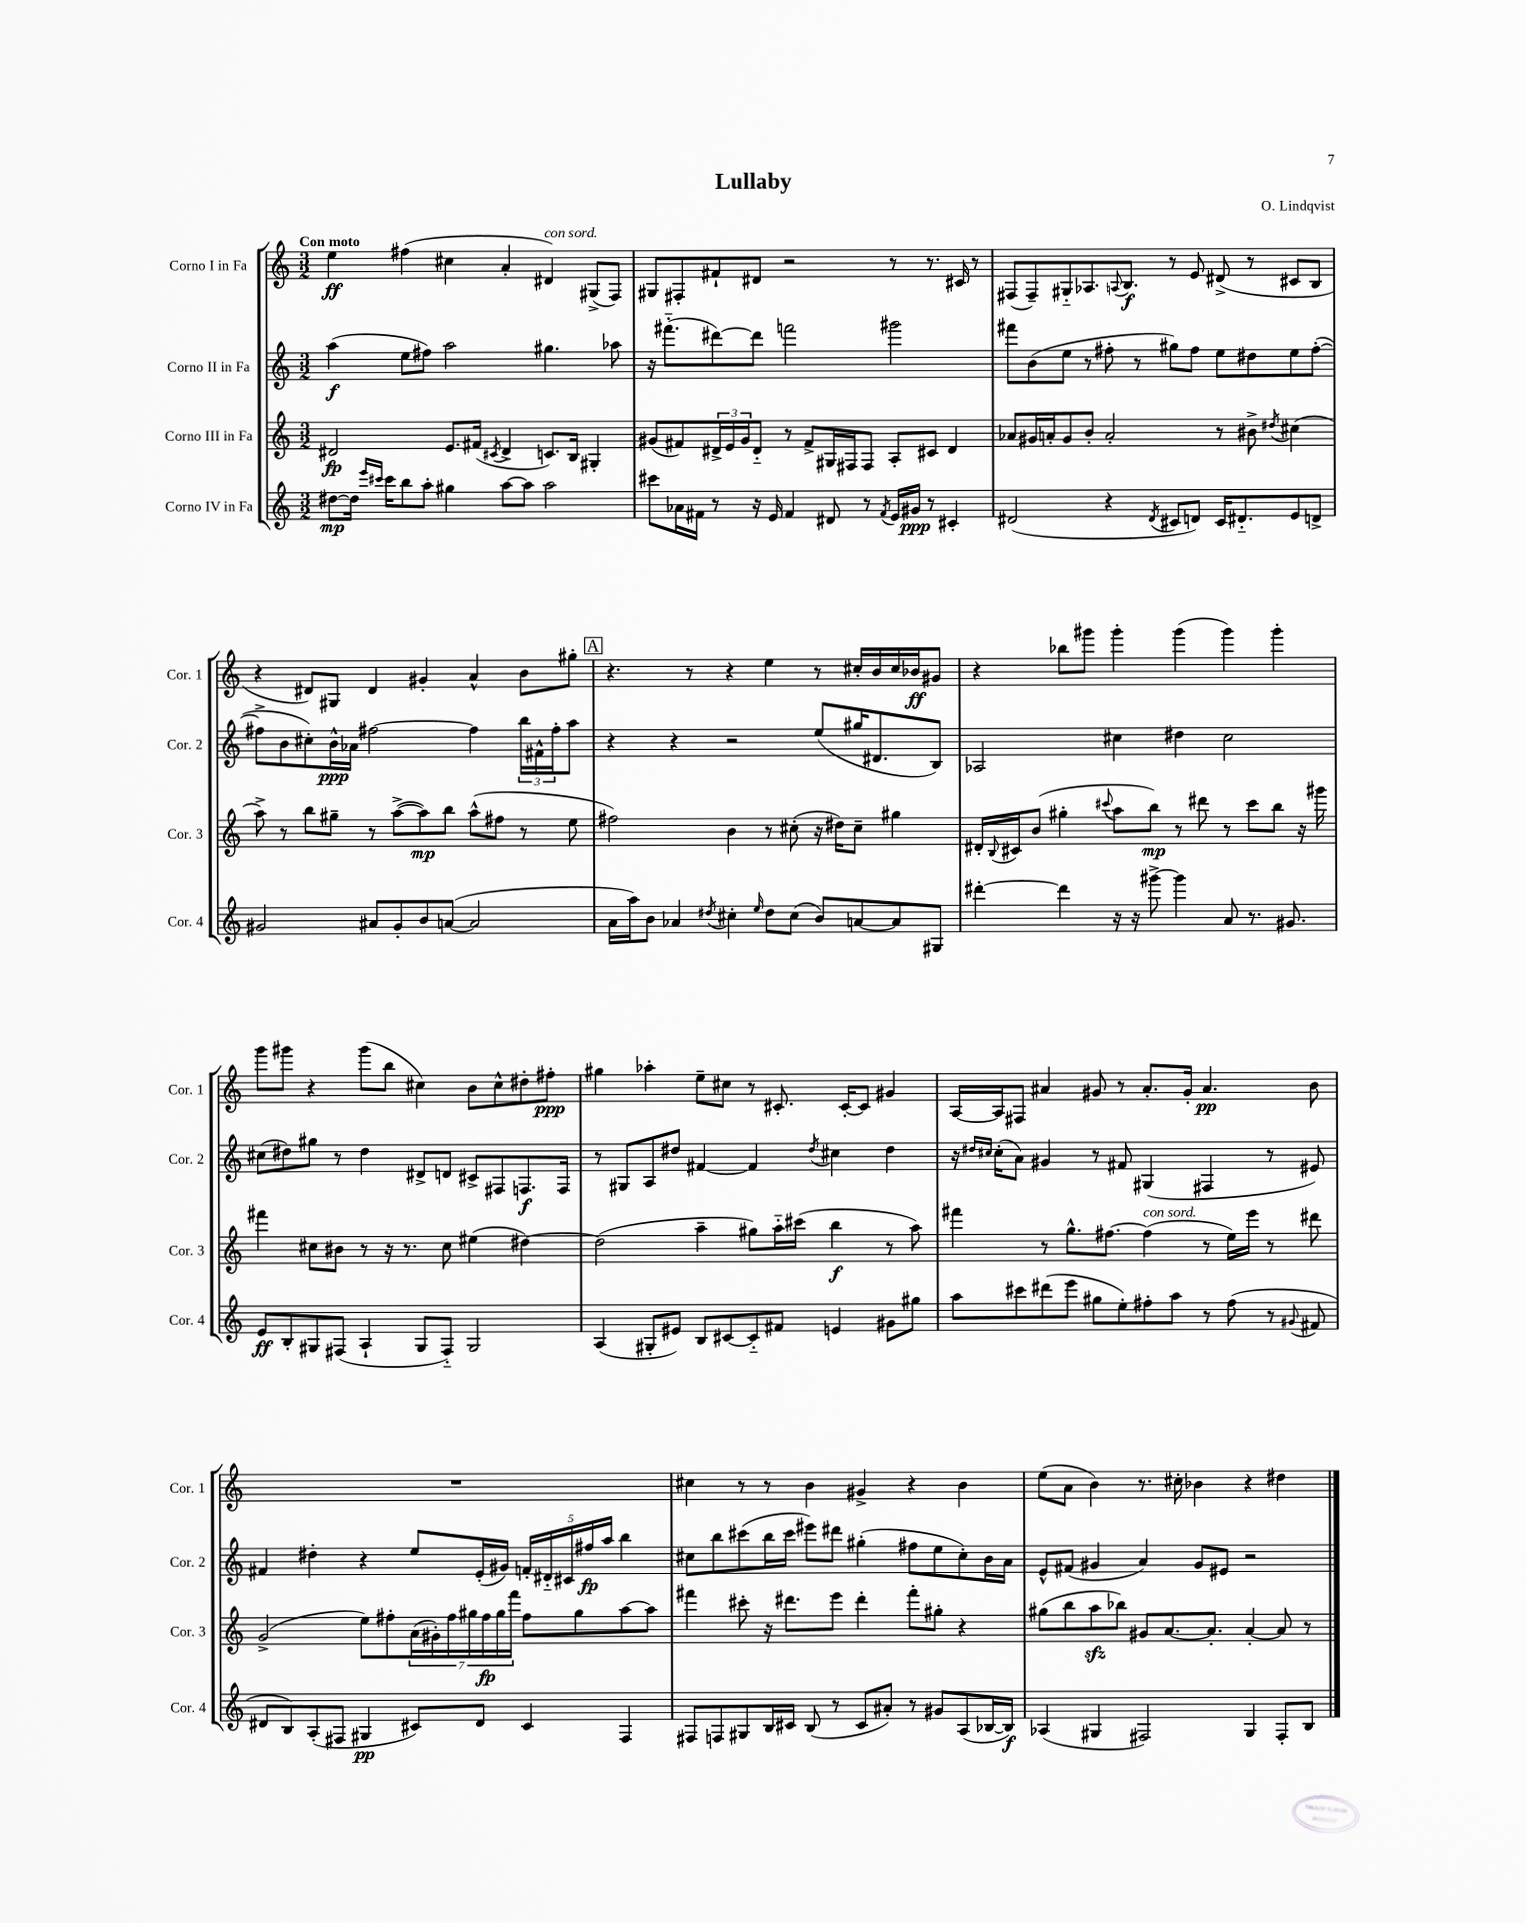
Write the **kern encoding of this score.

**kern	**dynam	**kern	**dynam	**kern	**dynam	**kern	**dynam
*part4	*part4	*part3	*part3	*part2	*part2	*part1	*part1
*staff4	*staff4	*staff3	*staff3	*staff2	*staff2	*staff1	*staff1
*I"Corno IV in Fa	*	*I"Corno III in Fa	*	*I"Corno II in Fa	*	*I"Corno I in Fa	*
*I'Cor. 4	*	*I'Cor. 3	*	*I'Cor. 2	*	*I'Cor. 1	*
*clefG2	*	*clefG2	*	*clefG2	*	*clefG2	*
*k[]	*	*k[]	*	*k[]	*	*k[]	*
*M3/2	*	*M3/2	*	*M3/2	*	*M3/2	*
=1	=1	=1	=1	=1	=1	=1	=1
!	!	!	!	!	!	!LO:TX:a:B:t=Con moto	!
[8dd#X\L	mp	2d#X/	fp	(4aa\	f	4ee\	ff
16dd#\Jk]	.	.	.	.	.	.	.
16qqeee/LL	.	.	.	.	.	.	.
16qqccc#X/JJ	.	.	.	.	.	.	.
16ccc#\KL	.	.	.	.	.	.	.
8bb\	.	.	.	8ee\L	.	(4ff#X\	.
8aa'\J	.	.	.	8ff#X\J)	.	.	.
4gg#X\	.	8.e/L	.	2aa\	.	4cc#X\	.
.	.	(16f#X/Jk	.	.	.	.	.
.	.	8qc#X/	.	.	.	.	.
[8aa\L	.	4d#^/	.	.	.	4a'/	.
8aa\J]	.	.	.	.	.	.	.
!	!	!	!	!	!	!LO:TX:a:i:t=con sord.	!
2aa\	.	8.cn/L)	.	4.gg#X\	.	4d#X/)	.
.	.	16B/Jk	.	.	.	.	.
.	.	4G#X'/	.	.	.	(8G#X^/L	.
.	.	.	.	8aa-X\	.	8F/J)	.
=2	=2	=2	=2	=2	=2	=2	=2
8ccc#X\L	.	(8g#X/L	.	16r	.	8G#X/L	.
.	.	.	.	(8.fff#X\L	.	.	.
16a-X\L	.	8f#X/)	.	.	.	8F#X'/	.
16f#X\JJ	.	.	.	.	.	.	.
8r	.	24d#X^/L	.	[8ddd#X\)	.	8f#X`/	.
.	.	24e/	.	.	.	.	.
.	.	24g#/J	.	.	.	.	.
16r	.	8d#/J	.	8ddd#\J]	.	8d#X/J	.
16e/	.	.	.	.	.	.	.
4f#/	.	8r	.	2fffn\	.	2r	.
.	.	8f#^/L	.	.	.	.	.
8d#X/	.	16G#X/L	.	.	.	.	.
.	.	16F#X/J	.	.	.	.	.
8r	.	8F#/J	.	.	.	.	.
8qf#/	.	.	.	.	.	.	.
16e/LL	.	8A'/L	.	2ggg#X\	.	8r	.
16g#X/JJ	ppp	.	.	.	.	.	.
8r	.	8c#X/J	.	.	.	8.r	.
4c#X'/	.	4d#/	.	.	.	.	.
.	.	.	.	.	.	16c#X/	.
.	.	.	.	.	.	8r	.
=3	=3	=3	=3	=3	=3	=3	=3
(2d#X/	.	8a-X/L	.	8fff#X\L	.	(8F#X/L	.
.	.	16g#X/L	.	(8b\	.	8F#~/)	.
.	.	16an'/J	.	.	.	.	.
.	.	8g#/	.	8ee\J	.	8G#X/	.
.	.	8b'/J	.	8r	.	8.A-X/	.
4r	.	2a'/	.	8ff#X'\	.	.	.
.	.	.	.	.	.	8qqAn/	.
.	.	.	.	.	.	8.B/J	f
.	.	.	.	8r	.	.	.
8qd#/	.	.	.	.	.	.	.
8c#X/L	.	.	.	8gg#X\L)	.	8r	.
8dn/J)	.	.	.	8ff#\J	.	8e/	.
16c#/KL	.	8r	.	8ee\L	.	(8d#X^/	.
8.d#X/	.	.	.	.	.	.	.
.	.	8b#X^\	.	8dd#X\	.	8r	.
.	.	8qdd#X/	.	.	.	.	.
8e/	.	(4cc#X\	.	8ee\	.	8c#X/L	.
8dn^/J	.	.	.	([8ff#'\J	.	8B/J	.
!!LO:LB:g=z
=4	=4	=4	=4	=4	=4	=4	=4
2g#X/	.	8aa^\)	.	8ff#X^\L]	.	4r	.
.	.	8r	.	8b\	.	.	.
.	.	8bb\L	.	8cc#X'\)	.	8d#X/L)	.
.	.	8gg#X~\J	.	16b^^\L	ppp	8G#X/J	.
.	.	.	.	16a-X\JJ	.	.	.
8a#X/L	.	8r	.	[2ff#X\	.	4d#/	.
8g#'/	.	([8aa^\L	.	.	.	.	.
8b/	.	8aa\])	mp	.	.	4g#X'/	.
([8an/J	.	8bb\J	.	.	.	.	.
2a/]	.	(8aa^^\L	.	4ff#\]	.	4a^^/	.
.	.	8ff#X\J	.	.	.	.	.
.	.	8r	.	24bb\LL	.	8b\L	.
.	.	.	.	24f#X^^\	.	.	.
.	.	.	.	24ff#'\J	.	.	.
.	.	8ee\	.	8aa\J	.	8gg#X'\J	.
!!LO:REH:place=s1:t=A
=5	=5	=5	=5	=5	=5	=5	=5
16a\LL	.	2ff#X\)	.	4r	.	4.r	.
16aa\J)	.	.	.	.	.	.	.
8b\J	.	.	.	.	.	.	.
4a-X/	.	.	.	4r	.	.	.
.	.	.	.	.	.	8r	.
8qdd#X/	.	.	.	.	.	.	.
4cc#X'\	.	4b\	.	2r	.	4r	.
16qqee/	.	.	.	.	.	.	.
8dd#\L	.	8r	.	.	.	4ee\	.
(8cc#\J	.	(8cc#X'\	.	.	.	.	.
8b/L)	.	16r	.	(8ee/L	.	8r	.
.	.	16dd#X\KL)	.	.	.	.	.
[8an/	.	8cc#~\J	.	16gg#X/K	.	16cc#X'/LL	.
.	.	.	.	8.d#X/	.	16b/	.
8a/]	.	4gg#X\	.	.	.	16cc#/	.
.	.	.	.	.	.	16b-X/J	ff
8G#X/J	.	.	.	8B/J)	.	8g#X/J	.
=6	=6	=6	=6	=6	=6	=6	=6
[4ddd#X'\	.	16d#X'/LL	.	2A-X/	.	4r	.
.	.	8qqB/	.	.	.	.	.
.	.	16c#X/J	.	.	.	.	.
.	.	(8b/J	.	.	.	.	.
4ddd#\]	.	4gg#X'\	.	.	.	8bb-X\L	.
.	.	.	.	.	.	8ggg#X\J	.
.	.	8qqccc#X/	.	.	.	.	.
16r	.	8aa\L	.	4cc#X\	.	4ggg#'\	.
16r	.	.	.	.	.	.	.
[8ggg#X^\	.	8bb\J)	mp	.	.	.	.
4ggg#\]	.	8r	.	4dd#X\	.	(4ggg#\	.
.	.	8ddd#X\	.	.	.	.	.
8a/	.	8r	.	2cc#\	.	4ggg#\)	.
8.r	.	8ccc#\L	.	.	.	.	.
.	.	8bb\J	.	.	.	4ggg#'\	.
8.g#X/	.	.	.	.	.	.	.
.	.	16r	.	.	.	.	.
.	.	16ggg#X\	.	.	.	.	.
!!LO:LB:g=z
=7	=7	=7	=7	=7	=7	=7	=7
8e/L	ff	4fff#X\	.	(8cc#X\L	.	8ggg\L	.
8B'/	.	.	.	8dd#X\)	.	8ggg#X\J	.
8G#X/	.	8cc#X\L	.	8gg#X\J	.	4r	.
(8F#X/J	.	8b#X\J	.	8r	.	.	.
4A`/	.	8r	.	4dd#\	.	(8ggg#\L	.
.	.	16r	.	.	.	8bb\J	.
.	.	8.r	.	.	.	.	.
8G#/L	.	.	.	8d#X^/L	.	4cc#X\)	.
8F#/J)	.	8cc#\	.	8dn/J	.	.	.
2G#/	.	(4ee#X\	.	8c#X^/L	.	8b\L	.
.	.	.	.	8F#X/	.	8cc#^^\	.
.	.	[4dd#X\)	.	8.Fn/	f	8dd#X'\	.
.	.	.	.	.	.	8ff#X'\J	ppp
.	.	.	.	16F/Jk	.	.	.
=8	=8	=8	=8	=8	=8	=8	=8
(4A/	.	(2dd#\]	.	8r	.	4gg#X\	.
.	.	.	.	8G#X/L	.	.	.
8G#X'/L	.	.	.	8A/	.	4aa-X'\	.
8e#X/J)	.	.	.	8dd#X/J	.	.	.
8B/L	.	4aa~\	.	[4f#X/	.	8ee~\L	.
[8c#X/	.	.	.	.	.	8cc#X\J	.
8c#/]	.	8gg#X\L)	.	4f#/]	.	8r	.
8f#X/J	.	16aa\L	.	.	.	8.c#X'/	.
.	.	(16ccc#X\JJ	.	.	.	.	.
.	.	.	.	8qdd#/	.	.	.
4en/	.	4bb\	f	4cc#X\	.	.	.
.	.	.	.	.	.	[16c#'/KL	.
.	.	.	.	.	.	8c#/J]	.
8g#X\L	.	8r	.	4dd#\	.	4g#X/	.
8gg#X\J	.	8aa\)	.	.	.	.	.
=9	=9	=9	=9	=9	=9	=9	=9
8aa\L	.	4fff#X\	.	16r	.	[16A/LL	.
.	.	.	.	16qqdd#X/LL	.	.	.
.	.	.	.	16qqcc#X/JJ	.	.	.
.	.	.	.	(16cc#'\KL	.	16A/J]	.
8ccc#X\	.	.	.	8a\J)	.	8F#X/J	.
(8ddd#X\	.	8r	.	4g#X/	.	4a#X/	.
8eee\J	.	8.gg^^\L	.	.	.	.	.
8gg#X\L	.	.	.	8r	.	8g#X/	.
.	.	[8.ff#X\J	.	.	.	.	.
8ee'\)	.	.	.	8f#X/	.	8r	.
!	!	!LO:TX:a:i:t=con sord.	!	!	!	!	!
8ff#X'\	.	(4ff#\]	.	(4G#X/	.	8.a#'/L	.
8aa\J	.	.	.	.	.	.	.
.	.	.	.	.	.	16g#'/Jk	.
8r	.	8r	.	4F#X/	.	4.a#/	pp
(8ff#\	.	16ee\LL)	.	.	.	.	.
.	.	16eee\JJ	.	.	.	.	.
8r	.	8r	.	8r	.	.	.
8qqg#X/	.	.	.	.	.	.	.
8f#X/	.	8ddd#X\	.	8e#X/)	.	8b\	.
!!LO:LB:g=z
=10	=10	=10	=10	=10	=10	=10	=10
8d#X/L	.	(2g^/	.	4f#X/	.	1.r	.
8B/)	.	.	.	.	.	.	.
(8A'/	.	.	.	4dd#X'\	.	.	.
8F#X/J	.	.	.	.	.	.	.
4G#X/	pp	8ee\L)	.	4r	.	.	.
.	.	8ff#X'\	.	.	.	.	.
8c#X/L)	.	(28a\L	.	8ee/L	.	.	.
.	.	28g#X'\)	.	.	.	.	.
.	.	28ff#\	.	.	.	.	.
.	.	28gg#X\	.	.	.	.	.
8d#/J	.	.	.	(16e'/L	.	.	.
.	.	28ff#\	fp	.	.	.	.
.	.	28gg#\	.	.	.	.	.
.	.	.	.	16g#X/JJ)	.	.	.
.	.	28fff\JJ	.	.	.	.	.
4c#/	.	8ff#\L	.	20fn'/LL	.	.	.
.	.	.	.	20d#X/	.	.	.
.	.	.	.	20c#X/	.	.	.
.	.	8gg#\	.	.	.	.	.
.	.	.	.	20ff#X/	fp	.	.
.	.	.	.	20aa/JJ	.	.	.
4F#/	.	[8aa\	.	4bb\	.	.	.
.	.	8aa\J]	.	.	.	.	.
=11	=11	=11	=11	=11	=11	=11	=11
8F#X/L	.	4fff#X\	.	8cc#X\L	.	4cc#X\	.
8Fn/	.	.	.	8bb\	.	.	.
8G#X/	.	8ccc#X'\	.	(8ccc#X\	.	8r	.
16B/L	.	16r	.	16bb\L	.	8r	.
16c#X/JJ	.	8.ddd#X\L	.	16ccc#\JJ	.	.	.
(8B/	.	.	.	8eee#X\L)	.	4b\	.
8r	.	8eee\J	.	8ddd#X\J	.	.	.
8c#/L	.	4ddd#'\	.	(4gg#X'\	.	4g#X^/	.
8a#X'/J)	.	.	.	.	.	.	.
8r	.	8fff#'\L	.	8ff#X\L	.	4r	.
8g#X/L	.	8gg#X'\J	.	8ee\	.	.	.
(8A/	.	4r	.	8cc#'\)	.	4b\	.
[16B-X/L	.	.	.	16b\L	.	.	.
16B-/JJ])	f	.	.	16a\JJ	.	.	.
=12	=12	=12	=12	=12	=12	=12	=12
(4A-X/	.	(8gg#X\L	.	8e^^/L	.	(8ee\L	.
.	.	8bb\	.	(8f#X/J	.	8a\J	.
4G#X/	.	8aazz\	.	4g#X/	.	4b\)	.
.	.	8bb-X\J)	.	.	.	.	.
2F#X/)	.	8g#X/L	.	4a/)	.	8.r	.
.	.	[8.a/	.	.	.	.	.
.	.	.	.	.	.	16cc#X'\	.
.	.	.	.	8g#/L	.	4b-X\	.
.	.	8.a'/J]	.	.	.	.	.
.	.	.	.	8e#X/J	.	.	.
4G#/	.	[4a'/	.	2r	.	4r	.
8F#'/L	.	8a/]	.	.	.	4dd#X\	.
8B/J	.	8r	.	.	.	.	.
==	==	==	==	==	==	==	==
*-	*-	*-	*-	*-	*-	*-	*-
